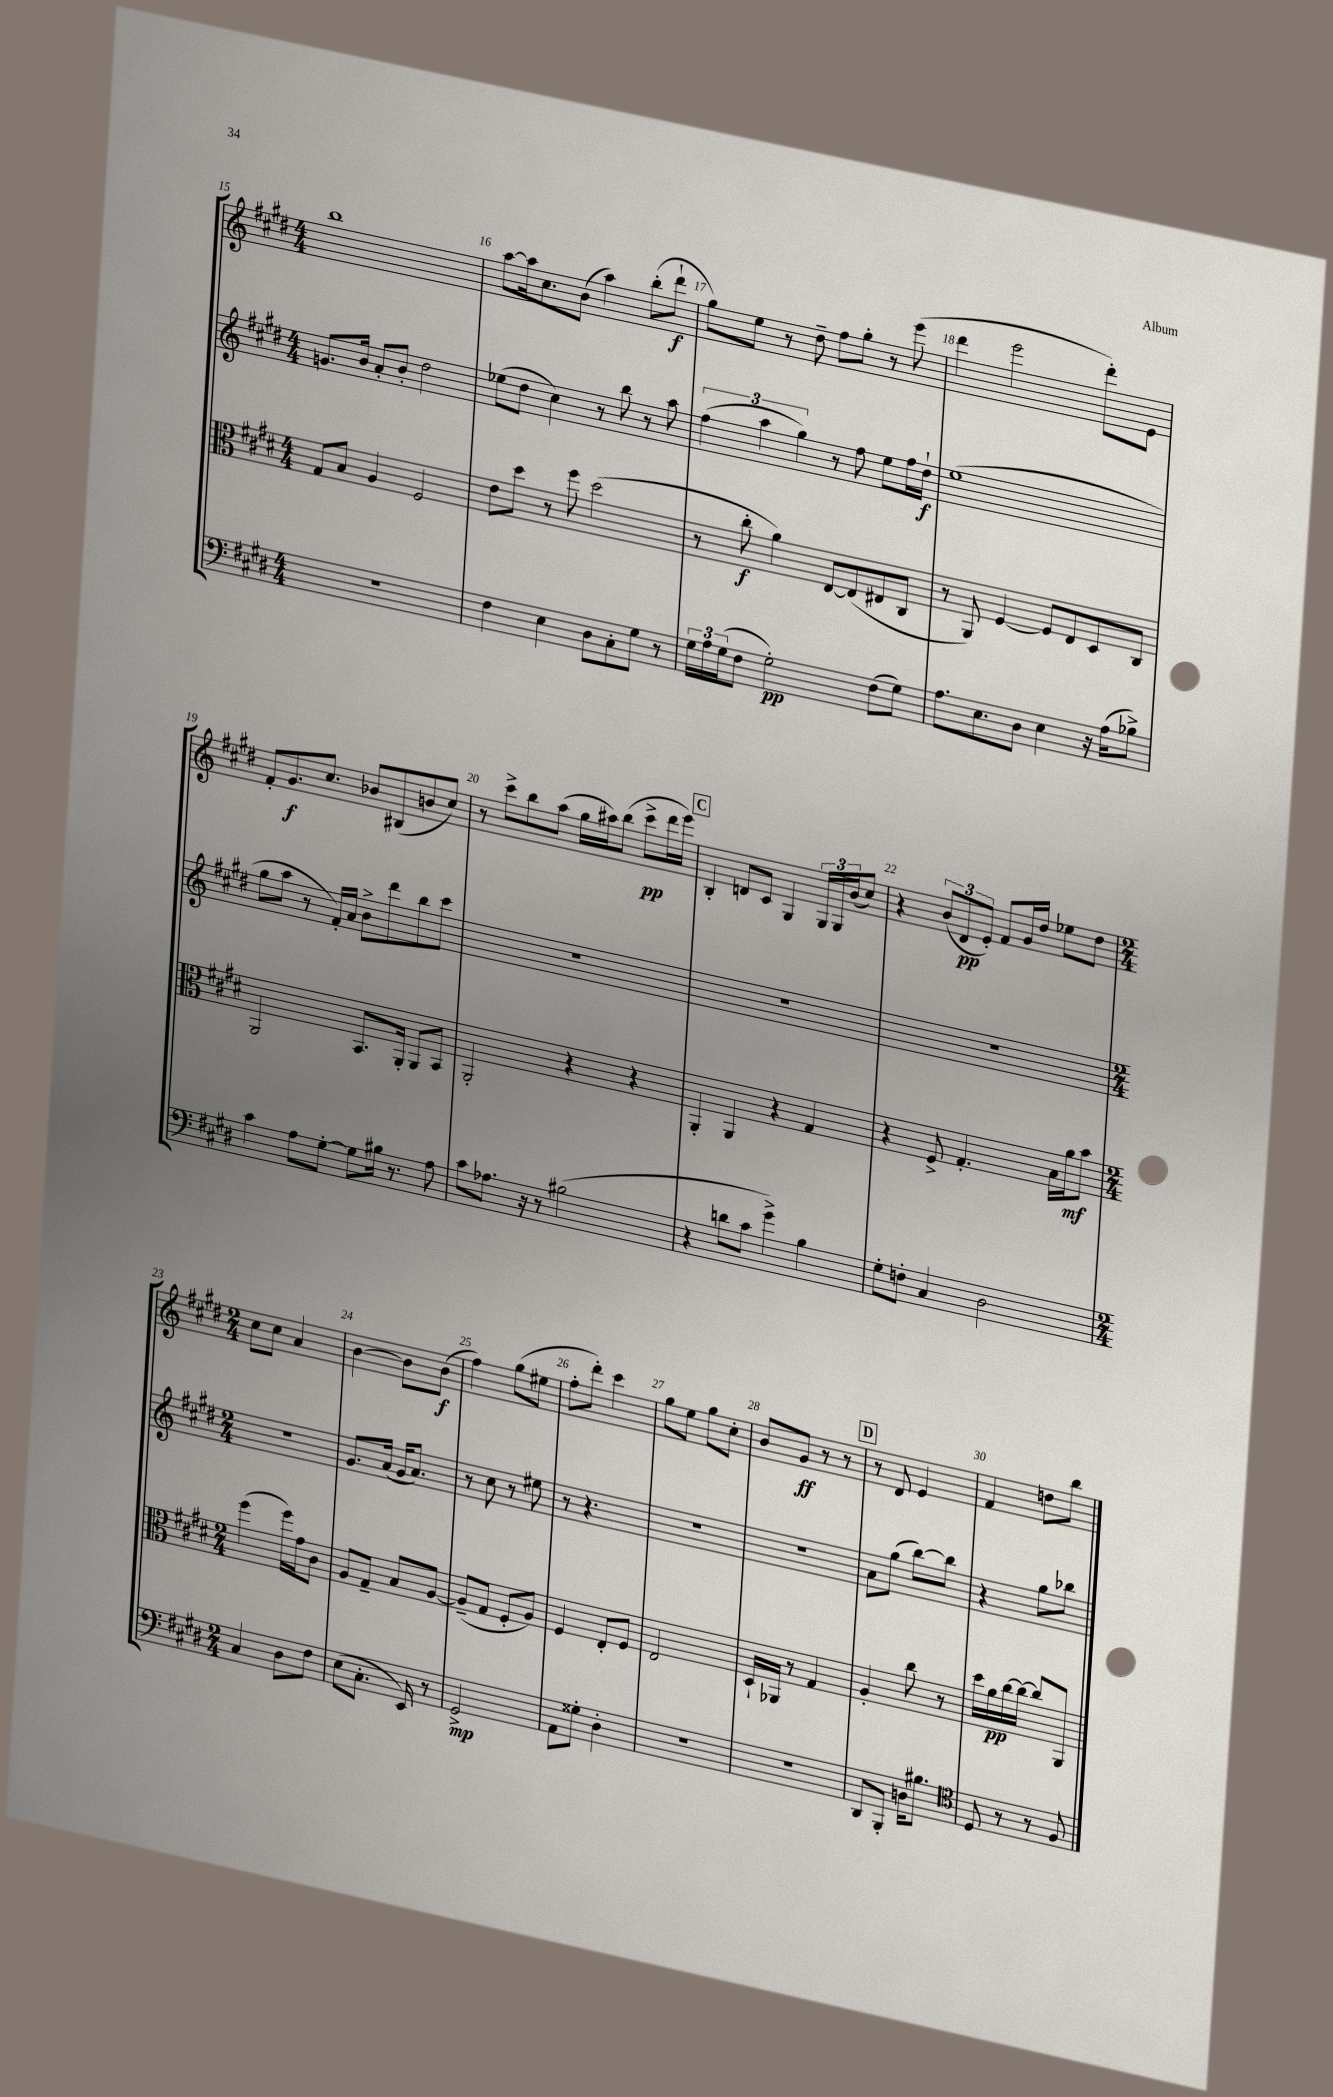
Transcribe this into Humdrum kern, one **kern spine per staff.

**kern	**kern	**kern	**kern
*staff4	*staff3	*staff2	*staff1
*clefF4	*clefC3	*clefG2	*clefG2
*k[f#c#g#d#]	*k[f#c#g#d#]	*k[f#c#g#d#]	*k[f#c#g#d#]
*M4/4	*M4/4	*M4/4	*M4/4
1r	8G#	8.g	1bb
.	8B	.	.
.	.	16b	.
.	4A	8a'	.
.	.	8b'	.
.	2F#	2dd#	.
=	=	=	=
4F#	8e	(8ee-	[8aa
.	8dd#	8dd#	16aa]
.	.	.	8.cc#
4E	8r	4cc#)	.
.	8ff#	.	(8b
8D#	(2dd#	8r	4aa)
8C#'	.	8bb	.
8G#	.	8r	(8bb'
8r	.	8aa	8ddd#`
=	=	=	=
24G#	8r	(6ff#	8gg#)
24A	.	.	.
(24G#	.	.	.
8F#	8cc#'	.	8ee
.	.	6aa	.
2G#')	4a)	.	8r
.	.	6gg#)	.
.	.	.	8dd#~
.	[8E	8r	8ff#
.	(8E]	8ff#	8gg#'
(8F#	8E#	8ee	8r
8G#)	8C#	16ff#	(8eee
.	.	16dd#`	.
=	=	=	=
8.A	8r	(1ee	4ddd#
.	8AA)	.	.
8.E	.	.	.
.	[4F#	.	2eee
8D#	.	.	.
4E	8F#]	.	.
.	8E	.	.
16r	8D#	.	8ddd#')
(16A	.	.	.
8B-^)	8C#	.	8e
=	=	=	=
4c#	2AA	8gg#	8f#'
.	.	8aa	8.g#
8A	.	8r	.
.	.	.	8.cc#
[8G#'	.	16f#')	.
.	.	16a	.
8G#]	8.BB	8b^	8b-
16B#	.	8ddd#	(8B#
8.r	16AA'	.	.
.	8AA	8bb	8b
8A	8BB	8ccc#	8cc#)
=	=	=	=
8c#	2AA'	1r	8r
8.A-	.	.	8ccc#^
.	.	.	8bb
16r	.	.	.
8r	.	.	(8aa
(2B#	4r	.	16gg#
.	.	.	16aa#)
.	.	.	(8bb
.	4r	.	8ccc#^
.	.	.	16ddd#
.	.	.	16eee)
=	=	=	=
4r	4AA'	1r	4B'
8d	4AA	.	8d
8c#	.	.	8c#
4g#^)	4r	.	4G#
4B	4G#	.	24G#
.	.	.	24G#
.	.	.	(24b
.	.	.	8cc#)
=	=	=	=
8G#'	4r	1r	4r
8F'	.	.	.
4C#	8F#^	.	(12b
.	.	.	12d#
.	4.G#'	.	.
.	.	.	12e')
2D#	.	.	8f#
.	.	.	16g#
.	.	.	16dd#
.	16B	.	8ee-
.	16a	.	.
.	8b	.	8dd#
=	=	=	=
*M2/4	*M2/4	*M2/4	*M2/4
4C#	(4ff#	2r	8cc#
.	.	.	8cc#
8D#	16ff#)	.	4a
.	16g#	.	.
8F#	8c#	.	.
=	=	=	=
(8E	8A	8.g#	[4b
8.C#'	8G#~	.	.
.	.	(16a	.
.	8B	16g#	8b]
16EE)	.	8.a)	.
8r	[8A	.	(8b
=	=	=	=
2GG#^	(8A~]	8r	4ff#)
.	8G#	8cc#	.
.	8F#'	8r	(8gg#
.	8A)	8ee#	8ee#
=	=	=	=
8AA	4F#	8r	8ff#'
8G##'	.	4.r	8ddd#')
4D#'	8E'	.	4ccc#
.	8F#	.	.
=	=	=	=
2r	2E	2r	8gg#
.	.	.	8ee
.	.	.	8gg#
.	.	.	8cc#'
=	=	=	=
2r	16D#`	2r	8b
.	16AA-	.	.
.	8r	.	8g#
.	4G#	.	8r
.	.	.	8r
=	=	=	=
8DD#	4A'	8a	8r
8BBB'	.	(8gg#	8d#
16D	8cc#	[8bb)	4e
8.B#	.	.	.
.	8r	8bb]	.
=	=	=	=
*clefC4	*	*	*
8D#	16dd#	4r	4f#
.	16a	.	.
8r	[16cc#	.	.
.	16cc#_	.	.
8r	8cc#]	8gg#	8dd
8F#	8AA	8bb-	8bb
==	==	==	==
*-	*-	*-	*-
